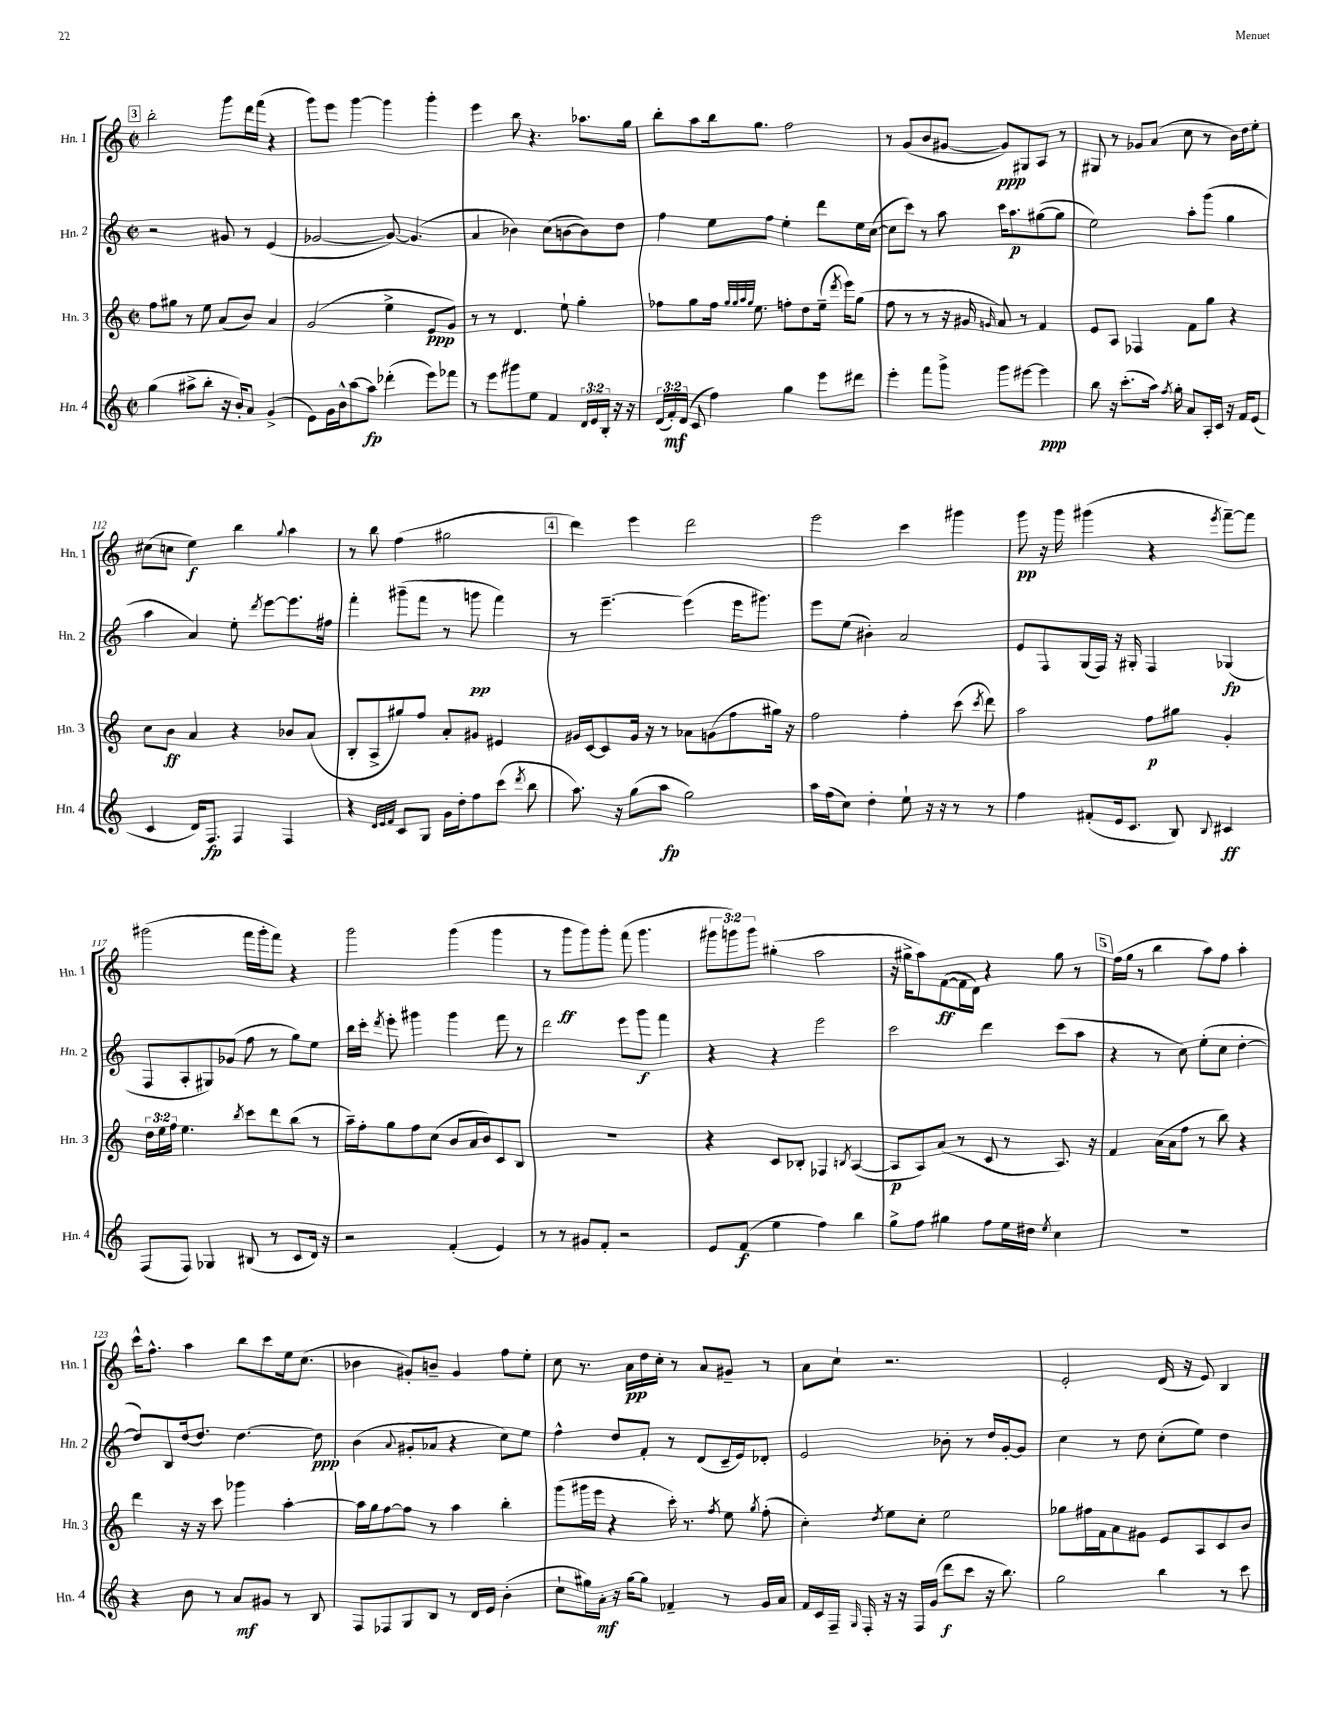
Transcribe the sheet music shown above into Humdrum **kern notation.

**kern	**dynam	**kern	**dynam	**kern	**dynam	**kern	**dynam
*part4	*part4	*part3	*part3	*part2	*part2	*part1	*part1
*staff4	*staff4	*staff3	*staff3	*staff2	*staff2	*staff1	*staff1
*I"Hn. 4	*	*I"Hn. 3	*	*I"Hn. 2	*	*I"Hn. 1	*
*I'Hn. 4	*	*I'Hn. 3	*	*I'Hn. 2	*	*I'Hn. 1	*
*clefG2	*	*clefG2	*	*clefG2	*	*clefG2	*
*k[]	*	*k[]	*	*k[]	*	*k[]	*
*M2/2	*	*M2/2	*	*M2/2	*	*M2/2	*
*met(c|)	*	*met(c|)	*	*met(c|)	*	*met(c|)	*
!!LO:REH:place=s1:t=3
=106	=106	=106	=106	=106	=106	=106	=106
(4gg\	.	8ff\L	.	2r	.	2bb'\	.
.	.	8gg#X\J	.	.	.	.	.
8aa#X^\L	.	8r	.	.	.	.	.
8bb'\J	.	8ee\	.	.	.	.	.
16r	.	(8a/L	.	8g#X/	.	8ggg\L	.
16b'/KL)	.	.	.	.	.	.	.
8a/J	.	8b/J)	.	8r	.	16ddd\L	.
.	.	.	.	.	.	(16fff\JJ	.
(4g^/	.	4a/	.	(4e/	.	4r	.
=107	=107	=107	=107	=107	=107	=107	=107
8e\L)	.	(2g/	.	[2g-X/	.	8ggg\L)	.
16g\L	.	.	.	.	.	8eee\J	.
16b^^\J	.	.	.	.	.	.	.
[8aa\	.	.	.	.	.	[4ggg\	.
8aa\J]	fp	.	.	.	.	.	.
(4ddd-X'\	.	4ee^\	.	8g-/_)	.	4ggg\]	.
.	.	.	.	(4.g-/]	.	.	.
8eee\L)	.	8e/L	ppp	.	.	4ggg'\	.
8fff-X\J	.	8g/J)	.	.	.	.	.
=108	=108	=108	=108	=108	=108	=108	=108
8r	.	8r	.	4a/	.	4eee\	.
8eee\L	.	8r	.	.	.	.	.
8ggg#X\	.	4.d/	.	4b-X\)	.	8bb\	.
8ee\J	.	.	.	.	.	4.r	.
4f/	.	.	.	(8cc\L	.	.	.
.	.	8ee`\	.	[8bn\	.	.	.
24d/LL	.	4gg'\	.	8b\])	.	8.aa-X\L	.
24e/	.	.	.	.	.	.	.
24B'/JJ	.	.	.	.	.	.	.
16r	.	.	.	8dd\J	.	.	.
16r	.	.	.	.	.	16gg\Jk	.
=109	=109	=109	=109	=109	=109	=109	=109
(24d/LL	.	8ff-X\L	.	4ff\	.	8bb'\L	.
24f'/)	mf	.	.	.	.	.	.
(24d/JJ	.	.	.	.	.	.	.
8c/	.	8gg\	.	.	.	8aa\	.
4ff\)	.	16ff-\Jk	.	8ee\L	.	16bb\k	.
.	.	32qqgg/LLL	.	.	.	.	.
.	.	32qqgg/	.	.	.	.	.
.	.	32qqaa/	.	.	.	.	.
.	.	32qqgg/JJJ	.	.	.	.	.
.	.	8.ee\	.	.	.	8.gg\J	.
.	.	.	.	8ff\J	.	.	.
4gg\	.	8ffn'\L	.	4ee'\	.	2ff\	.
.	.	8dd\	.	.	.	.	.
8eee\L	.	(16ee~\Jk	.	8ddd\L	.	.	.
.	.	8qddd/	.	.	.	.	.
.	.	16eee\KL)	.	.	.	.	.
8ddd#X\J	.	(8gg\J	.	16ee\L	.	.	.
.	.	.	.	([16cc\JJ	.	.	.
=110	=110	=110	=110	=110	=110	=110	=110
4eee'\	.	8ff\	.	8cc\L]	.	8r	.
.	.	8r	.	8ccc\J)	.	(8g/L	.
8fff\L	.	8r	.	8r	.	8b/	.
8ggg^\J	.	16r	.	8aa\	.	[8g#X/J	.
.	.	16g#X/	.	.	.	.	.
.	.	16qqgn/	.	.	.	.	.
8ggg\L	.	8a/)	.	16ccc\KL	.	8g#/L])	ppp
.	.	.	.	8.aa\	p	.	.
[8eee#X\J	.	8r	.	.	.	8G#X/	.
4eee#\]	ppp	4f/	.	([8gg#X\	.	8A/J	.
.	.	.	.	8gg#\J]	.	8r	.
=111	=111	=111	=111	=111	=111	=111	=111
8bb\	.	8e/L	.	2ee\)	.	8G#X/	.
16r	.	8A/J	.	.	.	8r	.
(8.ccc'\L	.	.	.	.	.	.	.
.	.	4F-X/	.	.	.	8g-X/L	.
16aa\Jk)	.	.	.	.	.	(8a/J	.
8qff/	.	.	.	.	.	.	.
16gg'\	.	.	.	.	.	.	.
8a/L	.	8f\L	.	8aa'\L	.	8cc\	.
16A'/L	.	8gg\J	.	(8ggg\J	.	8r	.
16c/JJ	.	.	.	.	.	.	.
16r	.	4r	.	4gg\	.	16b\LL)	.
16f/KL	.	.	.	.	.	16dd\J	.
(8e/J	.	.	.	.	.	8ee'\J	.
!!LO:LB:g=z
=112	=112	=112	=112	=112	=112	=112	=112
4c/	.	8cc\L	.	4aa\	.	(8cc#X\L	.
.	.	8b\J	ff	.	.	8ccn\J	.
16d/KL)	.	4a/	.	4a/)	.	4ee\)	f
8.F/J	fp	.	.	.	.	.	.
4F/	.	4r	.	8ee'\	.	4bb\	.
.	.	.	.	8qddd/	.	.	.
.	.	.	.	[8eee\L	.	.	.
.	.	.	.	.	.	8qqgg/	.
4F/	.	8b-X/L	.	8.eee\]	.	4aa\	.
.	.	(8a/J	.	.	.	.	.
.	.	.	.	16ff#X\Jk	.	.	.
=113	=113	=113	=113	=113	=113	=113	=113
4r	.	8B'/L	.	4fff'\	.	8r	.
.	.	8A^/	.	.	.	8bb\	.
32qqd/LLL	.	.	.	.	.	.	.
32qqe/	.	.	.	.	.	.	.
32qqf/JJJ	.	.	.	.	.	.	.
8c/L	.	8gg#X/)	.	(8ggg#X~\L	.	(4ff\	.
8G/J	.	8ff/J	.	8fff\J	.	.	.
16g\LL	.	8a'/L	.	8r	.	2gg#X\	.
16dd'\J	.	.	.	.	.	.	.
8ff\	.	8g#X/J	.	8gggn\	pp	.	.
(8ccc\J	.	4e#X/	.	4fff\)	.	.	.
8qddd/	.	.	.	.	.	.	.
8bb\	.	.	.	.	.	.	.
!!LO:REH:place=s1:t=4
=114	=114	=114	=114	=114	=114	=114	=114
8.aa\)	.	16g#X/LL	.	8r	.	4ddd\)	.
.	.	[16c/J	.	.	.	.	.
.	.	8c/]	.	[4.eee~\	.	.	.
16r	.	.	.	.	.	.	.
(8gg\L	.	16g#/Jk	.	.	.	4eee\	.
.	.	16r	.	.	.	.	.
8aa\J	fp	8r	.	.	.	.	.
2gg\)	.	8a-X\L	.	(4eee\]	.	2ddd\	.
.	.	(8gn\	.	.	.	.	.
.	.	8ff\	.	16eee\KL	.	.	.
.	.	.	.	8.ggg#X\J)	.	.	.
.	.	16gg#X\Jk)	.	.	.	.	.
.	.	16r	.	.	.	.	.
=115	=115	=115	=115	=115	=115	=115	=115
16aa\LL	.	2ff\	.	8eee\L	.	2eee\	.
(16ff\J	.	.	.	.	.	.	.
8cc\J)	.	.	.	(8ee\J	.	.	.
4dd'\	.	.	.	4b#X'\)	.	.	.
8ee`\	.	4ff'\	.	2a/	.	4ccc\	.
16r	.	.	.	.	.	.	.
16r	.	.	.	.	.	.	.
8r	.	(8ccc\	.	.	.	4ggg#X\	.
.	.	8qccc/	.	.	.	.	.
8r	.	8ddd\)	.	.	.	.	.
=116	=116	=116	=116	=116	=116	=116	=116
4ff\	.	2aa\	.	8e/L	.	8ggg\	pp
.	.	.	.	8F/	.	16r	.
.	.	.	.	.	.	16ggg\	.
(8f#X'/L	.	.	.	(16G/L	.	(4ggg#X\	.
.	.	.	.	16F/JJ)	.	.	.
16e/k	.	.	.	16r	.	.	.
8.c/J	.	.	.	16G#X'/	.	.	.
.	.	8ff\L	p	4F/	.	4r	.
8B/)	.	8gg#X\J	.	.	.	.	.
8qqB/	.	.	.	.	.	8qeee/	.
4c#X/	ff	4g'/	.	(4G-X/	fp	[8fff~\L)	.
.	.	.	.	.	.	8fff\J]	.
!!LO:LB:g=z
=117	=117	=117	=117	=117	=117	=117	=117
(8F/L	.	24dd\LL	.	8F/L	.	(2ggg#X\	.
.	.	24ee\	.	.	.	.	.
.	.	24ff\JJ	.	.	.	.	.
8F/J)	.	4.ee\	.	8A'/	.	.	.
4G-X/	.	.	.	8G#X/)	.	.	.
.	.	.	.	(8g-X/J	.	.	.
.	.	8qbb/	.	.	.	.	.
(8B#X/	.	8ccc\L	.	8ff\	.	16fff\LL	.
.	.	.	.	.	.	16ggg#'\J	.
8r	.	8ddd\	.	8r	.	8fff\J)	.
8c/L	.	(8bb\J	.	8gg\L)	.	4r	.
16d/Jk)	.	8r	.	8ee\J	.	.	.
16r	.	.	.	.	.	.	.
=118	=118	=118	=118	=118	=118	=118	=118
2r	.	16aa~\LL)	.	16bb\LL	.	2ggg\	.
.	.	16ff'\J	.	16ccc'\JJ	.	.	.
.	.	.	.	8qddd/	.	.	.
.	.	8gg\	.	8eee'\	.	.	.
.	.	8ff\	.	4ggg#X\	.	.	.
.	.	(8cc\J	.	.	.	.	.
(4f'/	.	8b/L	.	4ggg#\	.	(4ggg\	.
.	.	16a/L	.	.	.	.	.
.	.	16b/J)	.	.	.	.	.
4e/)	.	8c/	.	8fff\	.	4ggg\	.
.	.	8B/J	.	8r	.	.	.
=119	=119	=119	=119	=119	=119	=119	=119
8r	.	1r	.	2ddd\	.	8r	.
8r	.	.	.	.	.	8ggg\L	ff
8g#X/L	.	.	.	.	.	8ggg\)	.
8f'/J	.	.	.	.	.	8ggg'\J	.
2r	.	.	.	8eee\L	.	(8fff\	.
.	.	.	.	8ggg\J	f	4.ggg\	.
.	.	.	.	4fff\	.	.	.
=120	=120	=120	=120	=120	=120	=120	=120
8e/L	.	4r	.	4r	.	12ggg#X\L	.
.	.	.	.	.	.	12gggn\)	.
(8f/J	f	.	.	.	.	.	.
.	.	.	.	.	.	12ggg\J	.
4ee\	.	8c/L	.	4r	.	(4gg#X'\	.
.	.	8B-X'/J	.	.	.	.	.
4ff\)	.	4F-X/	.	2eee\	.	2aa\	.
.	.	8qBn/	.	.	.	.	.
4bb\	.	([4A/	.	.	.	.	.
=121	=121	=121	=121	=121	=121	=121	=121
8gg^\L	.	8A/L]	p	2ccc\	.	16r	.
.	.	.	.	.	.	16gg#X^\KL	.
8ff\J	.	8A/)	.	.	.	8aa\)	.
4gg#X\	.	(8a/J	.	.	.	([8f\	ff
.	.	8r	.	.	.	16f\L]	.
.	.	.	.	.	.	16d\JJ)	.
8ff\L	.	8c/	.	4ddd\	.	4r	.
16ee\L	.	8r	.	.	.	.	.
16dd#X\JJ	.	.	.	.	.	.	.
8qee/	.	.	.	.	.	.	.
4cc\	.	8.A/)	.	(8ccc\L	.	8gg#\	.
.	.	.	.	8aa\J	.	8r	.
.	.	16r	.	.	.	.	.
!!LO:REH:place=s1:t=5
=122	=122	=122	=122	=122	=122	=122	=122
1r	.	4f/	.	4r	.	(16ff\LL	.
.	.	.	.	.	.	16gg\JJ	.
.	.	.	.	.	.	8r	.
.	.	(16a\LL	.	8r	.	4bb\	.
.	.	16a\J	.	.	.	.	.
.	.	8ff\J	.	8cc\)	.	.	.
.	.	8r	.	(8ee'\L	.	8aa\L)	.
.	.	8bb\)	.	8cc\J	.	8ff\J	.
.	.	4r	.	[4dd'\	.	4aa'\	.
!!LO:LB:g=z
=123	=123	=123	=123	=123	=123	=123	=123
4r	.	4ddd\	.	8dd/L])	.	16ccc^^\KL	.
.	.	.	.	.	.	8.ff^^\J	.
.	.	.	.	8B/	.	.	.
8b\	.	16r	.	[16dd/k	.	4aa\	.
.	.	16r	.	8.dd/J]	.	.	.
8r	.	8ccc\	.	.	.	.	.
8a/L	mf	4ggg-X\	.	[4.dd\	.	8bb\L	.
8g#X/J	.	.	.	.	.	8ccc\	.
8r	.	[4aa'\	.	.	.	16ee\k	.
.	.	.	.	.	.	(8.cc\J	.
8B/	.	.	.	8dd\]	ppp	.	.
=124	=124	=124	=124	=124	=124	=124	=124
8F/L	.	16aa\LL]	.	(4b\	.	4b-X\	.
.	.	16gg\J	.	.	.	.	.
8F-X/	.	[8ff\	.	.	.	.	.
.	.	.	.	8qqa/	.	.	.
8G/	.	8ff\J]	.	8g#X'/L	.	8g#X'/L)	.
8B/J	.	8r	.	8a-X/J	.	8bn~/J	.
8r	.	4aa\	.	4r	.	4g#/	.
16d/LL	.	.	.	.	.	.	.
16e/JJ	.	.	.	.	.	.	.
(4b'\	.	4bb'\	.	8cc\L)	.	8ff\L	.
.	.	.	.	8ee\J	.	8ee'\J	.
=125	=125	=125	=125	=125	=125	=125	=125
8cc`\L	.	(8ggg\L	.	4ff^^\	.	8cc\	.
16gg#X\L)	.	16ggg#X\L	.	.	.	8.r	.
16a'\JJ	mf	16eee\JJ	.	.	.	.	.
16r	.	4r	.	8dd/L	.	.	.
[16gg#\KL	.	.	.	.	.	16a\LL	pp
8gg#\J]	.	.	.	8f'/J	.	16dd\	.
.	.	.	.	.	.	16cc'\JJ	.
4f-X~/	.	16ccc'\)	.	8r	.	8r	.
.	.	8.r	.	.	.	.	.
.	.	.	.	(8d/L	.	8a/L	.
.	.	8qff/	.	.	.	.	.
8r	.	8ee\	.	16c~/L	.	8g#X~/J	.
.	.	.	.	16e/J)	.	.	.
.	.	8qgg/	.	.	.	.	.
16g/LL	.	(8ff'\	.	8d-X'/J	.	8r	.
16a/JJ	.	.	.	.	.	.	.
=126	=126	=126	=126	=126	=126	=126	=126
16f/LL	.	4cc'\)	.	2e/	.	8a\L	.
16c/	.	.	.	.	.	.	.
16F~/JJ	.	.	.	.	.	8cc`\J	.
16qqG/	.	.	.	.	.	.	.
16F'/	.	.	.	.	.	.	.
.	.	8qdd/	.	.	.	.	.
16r	.	8ee\L	.	.	.	2.r	.
16r	.	.	.	.	.	.	.
16F/LL	.	8cc'\J	.	.	.	.	.
(16g/JJ	.	.	.	.	.	.	.
8ddd\L	f	2ee\	.	8b-X'\	.	.	.
8ccc\J	.	.	.	8r	.	.	.
16r	.	.	.	16dd/LL	.	.	.
8.bb\)	.	.	.	[16g'/J	.	.	.
.	.	.	.	8g/J]	.	.	.
=127	=127	=127	=127	=127	=127	=127	=127
2gg\	.	8gg-X\L	.	4cc\	.	2e'/	.
.	.	16ff#X\L	.	.	.	.	.
.	.	16f\J	.	.	.	.	.
.	.	8a\	.	8r	.	.	.
.	.	8g#X\J	.	8dd\	.	.	.
4bb\	.	8e/L	.	(8cc'\L	.	(16d/	.
.	.	.	.	.	.	16r	.
.	.	8A/	.	8ee\J)	.	8e/)	.
8r	.	8c/	.	4dd\	.	4B/	.
8ccc\	.	8b/J	.	.	.	.	.
==	==	==	==	==	==	==	==
*-	*-	*-	*-	*-	*-	*-	*-
